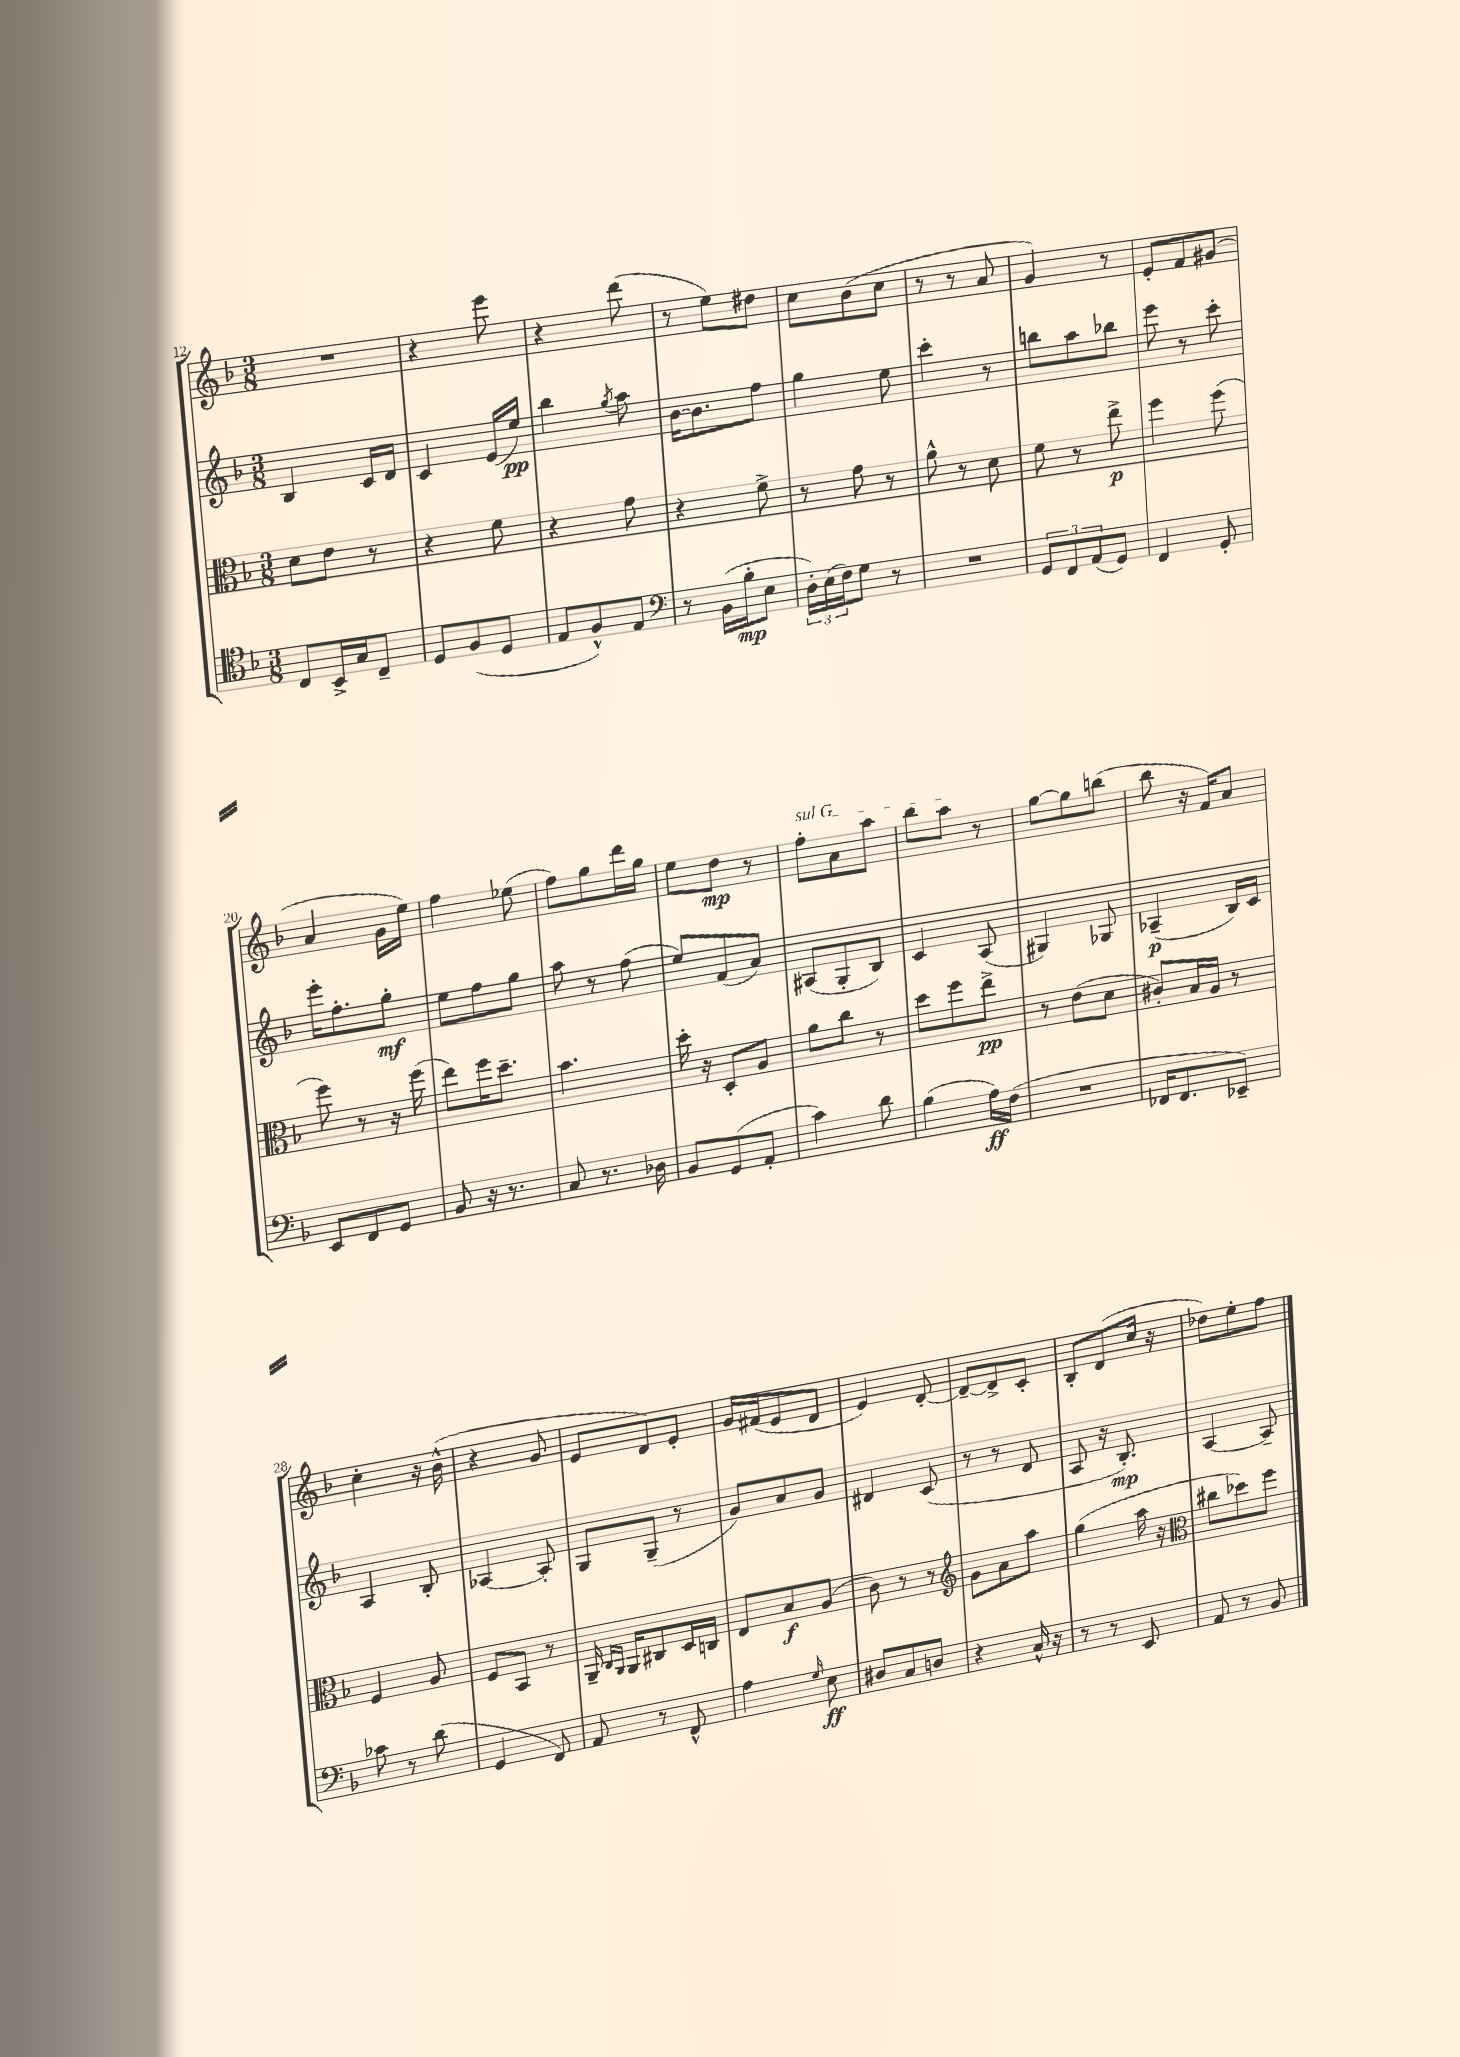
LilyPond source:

<<
\new StaffGroup <<
\new Staff = "s0" {
    \clef treble \key f \major \numericTimeSignature \time 3/8
    R4. |
    r4 e'''8 |
    r4 d'''8( |
    r8 e''8) dis''8 |
    c''8 bes'8( c''8 |
    r8 r8 a'8 |
    g'4) r8 |
    e'8-. f'8 gis'8( |
    a'4 g'16 e''16) |
    f''4 ees''8( |
    f''8) g''8 d'''16 g''16 |
    e''8 d''8\mp r8 |
    \once \override TextSpanner.bound-details.left.text = \markup { \italic "sul G" } f''8-.\startTextSpan a'8 a''8 |
    bes''8 a''8\stopTextSpan r8 |
    g''8~ g''8 b''8( |
    bes''8 r16 f'16) a'8 |
    c''4-. r16 bes'16-^( |
    r4 g'8 |
    e'8 d'8) e'8-. |
    g'16 fis'16( e'8 d'8 |
    e'4) d'8~-. |
    d'8~-- d'8-> c'8-. |
    bes8-. d'8( c''16 r16 |
    des''8) e''8-. f''8 \bar "|." |
}
\new Staff = "s1" {
    \clef treble \key f \major \numericTimeSignature \time 3/8
    bes4 c'16 d'16 |
    c'4 e'16( e''16\pp) |
    bes''4 \acciaccatura { g''8 } a''8 |
    bes'16~ bes'8. f''8 |
    g''4 e''8 |
    c'''4-. r8 |
    b''8 a''8 bes''8 |
    e'''8 r8 c'''8-. |
    e'''16-. f''8.-. g''8-.\mf |
    e''8 f''8 g''8 |
    a''8 r8 f''8( |
    e''8) f'8( a'8) |
    ais8( g8-. bes8) |
    c'4 a8( |
    gis4) ges8 |
    aes4--\p( bes16) c'16 |
    a4 bes8-. |
    aes4~ aes8-. |
    g8 g8--( r8 |
    g'8) a'8 g'8 |
    dis'4 c'8( |
    r8 r8 d'8 |
    a8 r16 bes8.-.\mp) |
    a4~ a8-- \bar "|." |
}
\new Staff = "s2" {
    \clef alto \key f \major \numericTimeSignature \time 3/8
    d'8 e'8 r8 |
    r4 f'8 |
    r4 g'8 |
    r4 f'8-> |
    r8 g'8 r8 |
    a'8-^ r8 d'8 |
    f'8 r8 e''8->\p |
    f''4 f''8( |
    f''8) r8 r16 f''16( |
    e''8) f''16 d''8.-- |
    bes'4. |
    d''16-. r16 d8-. a8 |
    a'8 c''8 r8 |
    d''8 f''8 e''8->\pp |
    r8 e'8( d'8 |
    cis'8-.) bes16 a16 r8 |
    f4 a8 |
    f8 bes,8 r8 |
    a,16-- \grace { c16 a,16 } a,16 cis8 d16 c16 |
    e8 bes8\f a8( |
    c'8) r8 r8 |
    \clef treble g'8 a'8 a''8 |
    g''4( a''16 r16 |
    \clef alto cis''8 des''8) f''8 \bar "|." |
}
\new Staff = "s3" {
    \clef tenor \key f \major \numericTimeSignature \time 3/8
    c8 bes,16-> g16 c8-- |
    d8 f8( d8 |
    e8 f8-^) e8 |
    \clef bass r8 bes,16( bes16-.\mp e8 |
    \tuplet 3/2 { d16-.) e16( f16) } g8 r8 |
    R4. |
    \tuplet 3/2 { g,8 f,8 a,8( } g,8) |
    f,4 g,8-. |
    e,8 f,8 g,8 |
    bes,8 r16 r8. |
    c8 r8. des16 |
    bes,8 g,8( a,8-. |
    c'4) d'8 |
    bes4( a16\ff) f16( |
    R4. |
    fes,16 fes,8. ees,8--) |
    ces'8 r8 d'8( |
    g,4 f,8) |
    a,8 r8 f,8-^ |
    a4 \grace { g16 } e8\ff |
    dis8 c8 d8 |
    r4 c16-^ r16 |
    r8 r8 e,8 |
    a,8 r8 bes,8 \bar "|." |
}
>>
>>
\layout { \context { \Score currentBarNumber = #12 } }
